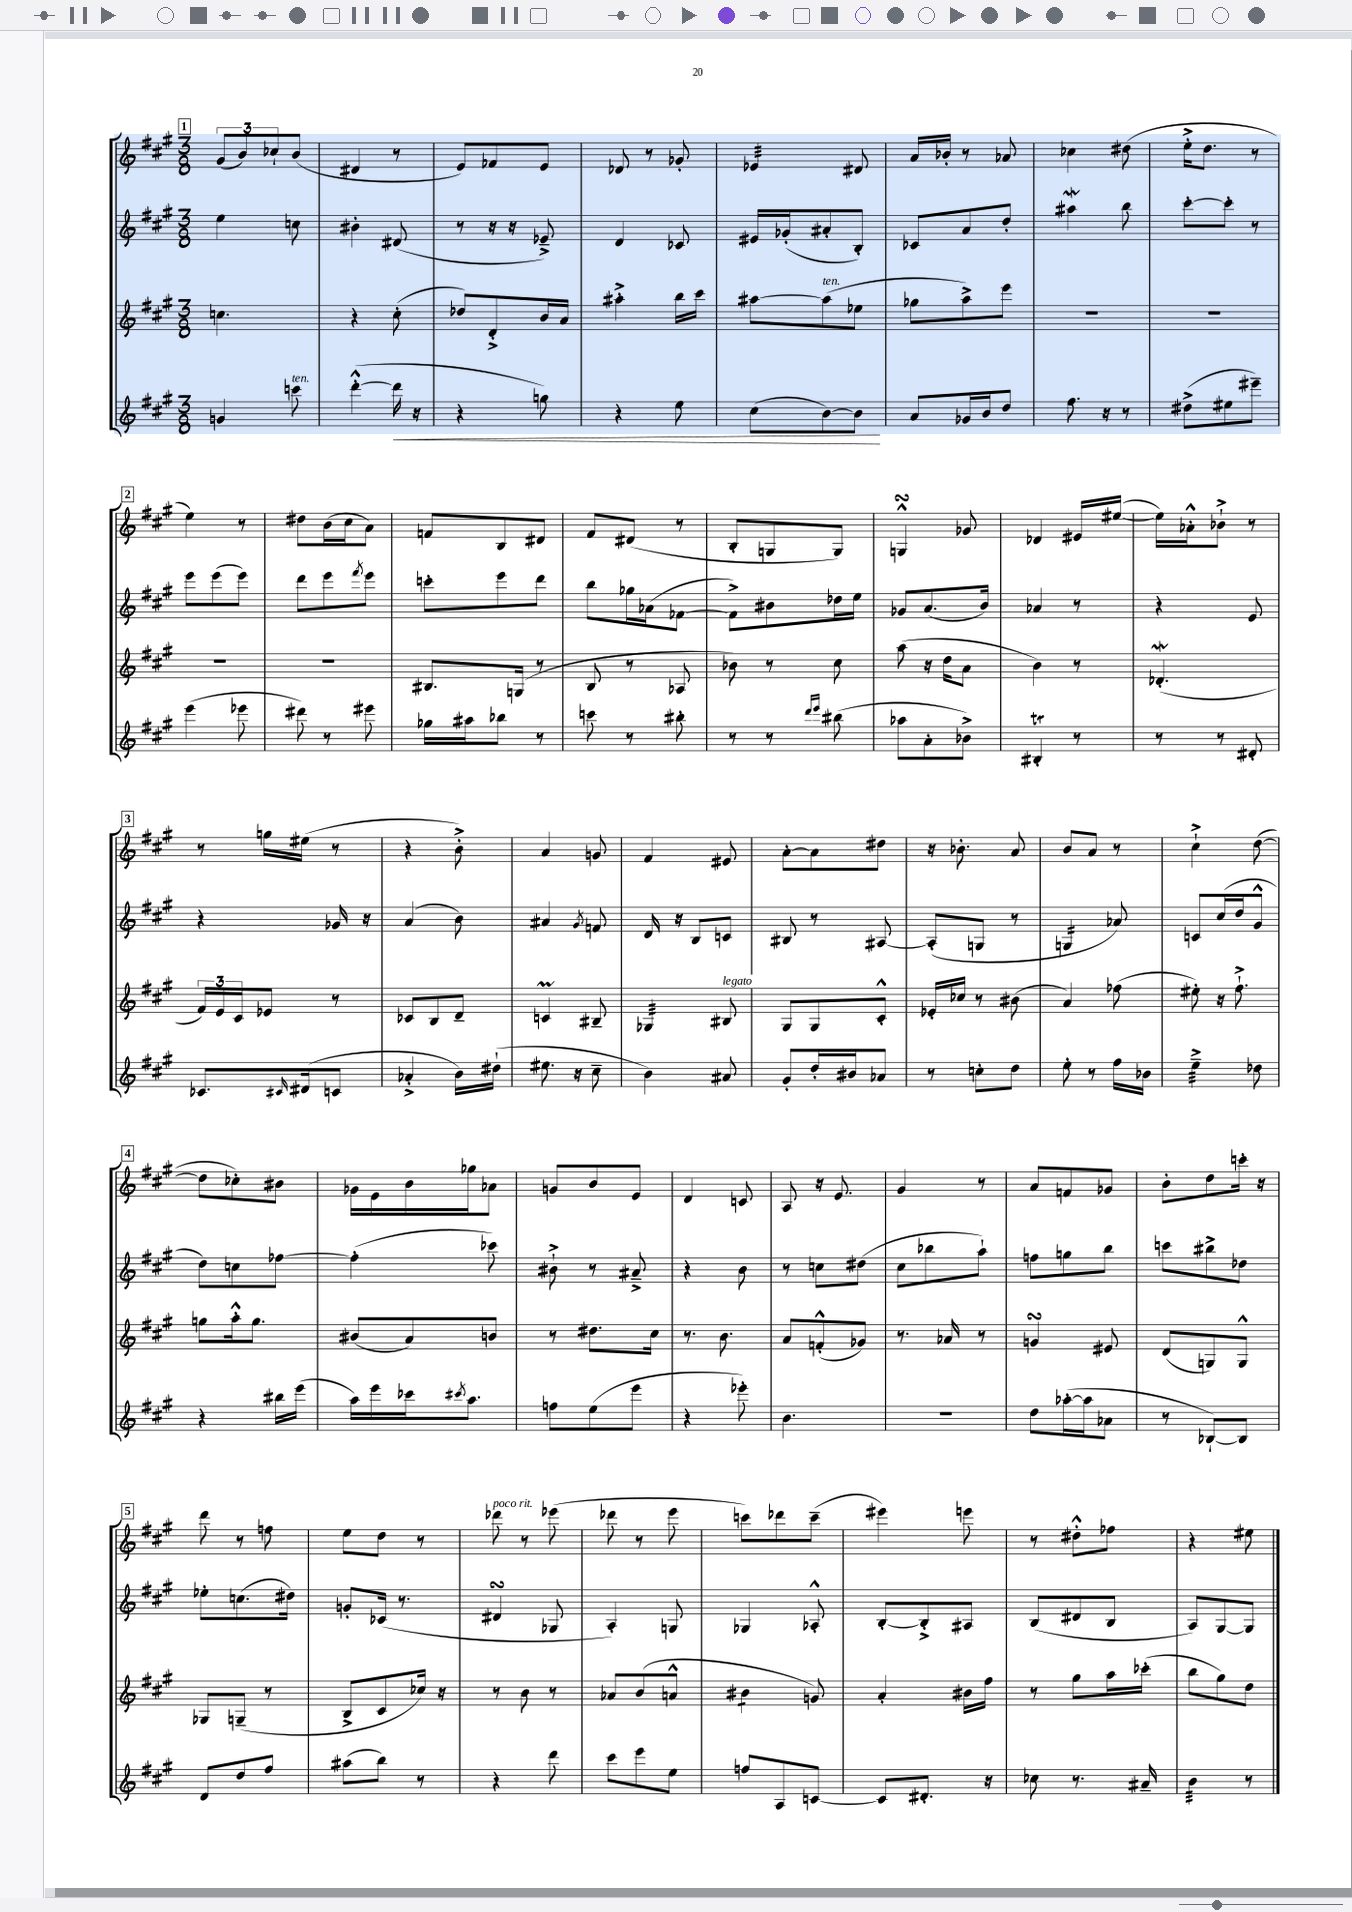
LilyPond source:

<<
\new StaffGroup <<
\new Staff = "s0" {
    \clef treble \key a \major \numericTimeSignature \time 3/8
    \mark \markup { \box "1" } \tuplet 3/2 { gis'8( b'8) ces''8-! } b'8( |
    dis'4 r8 |
    e'8) fes'8 e'8 |
    des'8 r8 ges'8-. |
    ees'4:32 dis'8 |
    a'16 bes'16-. r8 aes'8 |
    ces''4 dis''8( |
    e''16-.-> d''8. r8 |
    \mark \markup { \box "2" } e''4) r8 |
    dis''8 b'16( cis''16 a'8) |
    f'8 b8 dis'8 |
    fis'8 dis'8( r8 |
    b8-. g8 g8) |
    g4-^\turn ges'8 |
    des'4 eis'16 eis''16~( |
    eis''16) aes'16-.-^ bes'8-!-> r8 |
    \mark \markup { \box "3" } r8 g''16 eis''16( r8 |
    r4 b'8-.->) |
    a'4 g'8 |
    fis'4 eis'8 |
    a'8~-. a'8 dis''8 |
    r16 bes'8.-. a'8 |
    b'8 a'8 r8 |
    cis''4-!-> d''8~( |
    \mark \markup { \box "4" } d''8 ces''8-.) bis'8 |
    ges'16 e'16 b'16 ges''16 aes'8 |
    g'8 b'8 e'8 |
    d'4 c'8 |
    a8 r16 e'8. |
    gis'4 r8 |
    a'8 f'8 ges'8 |
    b'8-. d''8 c'''16-. r16 |
    \mark \markup { \box "5" } d'''8 r8 f''8 |
    e''8 d''8 r8 |
    des'''8^\markup { \italic "poco rit." } r8 ees'''8( |
    des'''8 r8 e'''8 |
    c'''8) des'''8 c'''8--( |
    eis'''4) e'''8 |
    r8 dis''8-.-^ fes''8 |
    r4 eis''8 \bar "|." |
}
\new Staff = "s1" {
    \clef treble \key a \major \numericTimeSignature \time 3/8
    \mark \markup { \box "1" } e''4 c''8 |
    bis'4-. dis'8( |
    r8 r16 r16 ees'8--->) |
    d'4 ces'8 |
    eis'16 ges'16-.( ais'8-. b8-.) |
    ces'8 a'8 d''8-. |
    ais''4\mordent b''8 |
    cis'''8~-. cis'''8-. r8 |
    \mark \markup { \box "2" } e'''8 e'''8( e'''8) |
    d'''8 e'''8 \acciaccatura { fis'''8 } e'''8 |
    c'''8-. e'''8 d'''8 |
    b''8 ges''16 aes'16( fes'8~ |
    fes'8->) bis'8 des''16 e''16 |
    ges'8 a'8.( b'16) |
    aes'4 r8 |
    r4 e'8 |
    \mark \markup { \box "3" } r4 ges'16 r16 |
    a'4( b'8) |
    ais'4 \acciaccatura { gis'8 } f'8 |
    d'16 r16 b8 c'8 |
    bis8 r8 ais8~ |
    ais8-.( g8 r8 |
    g4:16 aes'8) |
    c'8 cis''16( d''16 gis'8-^ |
    \mark \markup { \box "4" } d''8) c''8 fes''8~ |
    fes''4-.( ces'''8) |
    bis'8-!-> r8 ais'8---> |
    r4 b'8 |
    r8 c''8 dis''8( |
    cis''8 bes''8 a''8-!) |
    f''8 g''8 b''8 |
    c'''8 bis''8-> des''8 |
    \mark \markup { \box "5" } ees''8-. c''8.( dis''16) |
    g'8-. ces'16( r8. |
    dis'4\turn ges8 |
    a4-.) g8 |
    ges4 aes8-.-^ |
    b8~-. b8-.-> ais8 |
    b8( dis'8 b8 |
    a8) gis8~ gis8 \bar "|." |
}
\new Staff = "s2" {
    \clef treble \key a \major \numericTimeSignature \time 3/8
    \mark \markup { \box "1" } c''4. |
    r4 cis''8-.( |
    des''8) d'8-.-> b'16 a'16 |
    ais''4-.-> b''16 cis'''16 |
    ais''8~ ais''8^\markup { \italic "ten." }( ees''8 |
    ges''8 a''8->) e'''8 |
    R4. |
    R4. |
    \mark \markup { \box "2" } R4. |
    R4. |
    bis8. g16( r8 |
    b8 r8 aes8 |
    bes'8) r8 cis''8 |
    a''8( r16 d''16 a'8 |
    b'4) r8 |
    des'4.-.\mordent( |
    \mark \markup { \box "3" } \tuplet 3/2 { fis'16) e'16 cis'16 } ees'8 r8 |
    ces'8 b8 d'8-- |
    c'4\prall bis8-- |
    ges4:32 bis8^\markup { \italic "legato" } |
    gis8 gis8 cis'8-.-^ |
    ees'16-. ces''16 r8 bis'8( |
    a'4) fes''8( |
    eis''8-.) r16 fis''8.-!-> |
    \mark \markup { \box "4" } g''8 a''16-.-^ g''8. |
    bis'8( a'8) b'8 |
    r8 dis''8. cis''16 |
    r8. b'8. |
    a'8 f'8-.-^( ges'8) |
    r8. aes'16 r8 |
    g'4\turn eis'8 |
    d'8( g8) g8-^ |
    \mark \markup { \box "5" } ges8 g8--( r8 |
    b8-> cis'8 ces''16) r16 |
    r8 b'8 r8 |
    aes'8 b'8( a'8-^ |
    bis'4:8 g'8) |
    a'4-. bis'16 fis''16 |
    r8 gis''8 a''16 ces'''16-.( |
    b''8 gis''8) d''8 \bar "|." |
}
\new Staff = "s3" {
    \clef treble \key a \major \numericTimeSignature \time 3/8
    \mark \markup { \box "1" } g'4 c'''8^\markup { \italic "ten." } |
    d'''4~-.-^( d'''16\< r16 |
    r4 g''8) |
    r4 e''8 |
    cis''8( b'8~) b'8\! |
    a'8 ges'16 b'16 d''8 |
    fis''8. r16 r8 |
    dis''8->( eis''8 eis'''8--) |
    \mark \markup { \box "2" } e'''4( ees'''8 |
    dis'''8) r8 eis'''8 |
    ges''16 ais''16 bes''8 r8 |
    c'''8 r8 bis''8-. |
    r8 r8 \grace { d'''16 e'''16 } bis''8( |
    aes''8 a'8-. bes'8->) |
    bis4-.\trill r8 |
    r8 r8 dis'8-. |
    \mark \markup { \box "3" } ces'8. \grace { cis'16 } dis'16( c'8 |
    aes'4-.-> b'16) dis''16-!( |
    eis''8. r16 cis''8-- |
    b'4) ais'8 |
    gis'8-. d''16-. bis'16 aes'8 |
    r8 c''8-. d''8 |
    e''8-. r8 fis''16 bes'16 |
    e''4:32---> des''8 |
    \mark \markup { \box "4" } r4 bis''16 e'''16( |
    a''16) e'''16 ces'''16 \acciaccatura { cis'''8 } a''8. |
    f''8 e''8( e'''8 |
    r4 ees'''8-.) |
    b'4. |
    R4. |
    d''8 aes''16~-.( aes''16 aes'8 |
    r8 bes8~-!) bes8 |
    \mark \markup { \box "5" } d'8 d''8 fis''8 |
    ais''8( b''8) r8 |
    r4 d'''8 |
    cis'''8 e'''8 e''8 |
    f''8 a8 c'8~ |
    c'8 dis'8.-. r16 |
    ces''8 r8. ais'16-- |
    b'4:32 r8 \bar "|." |
}
>>
>>
